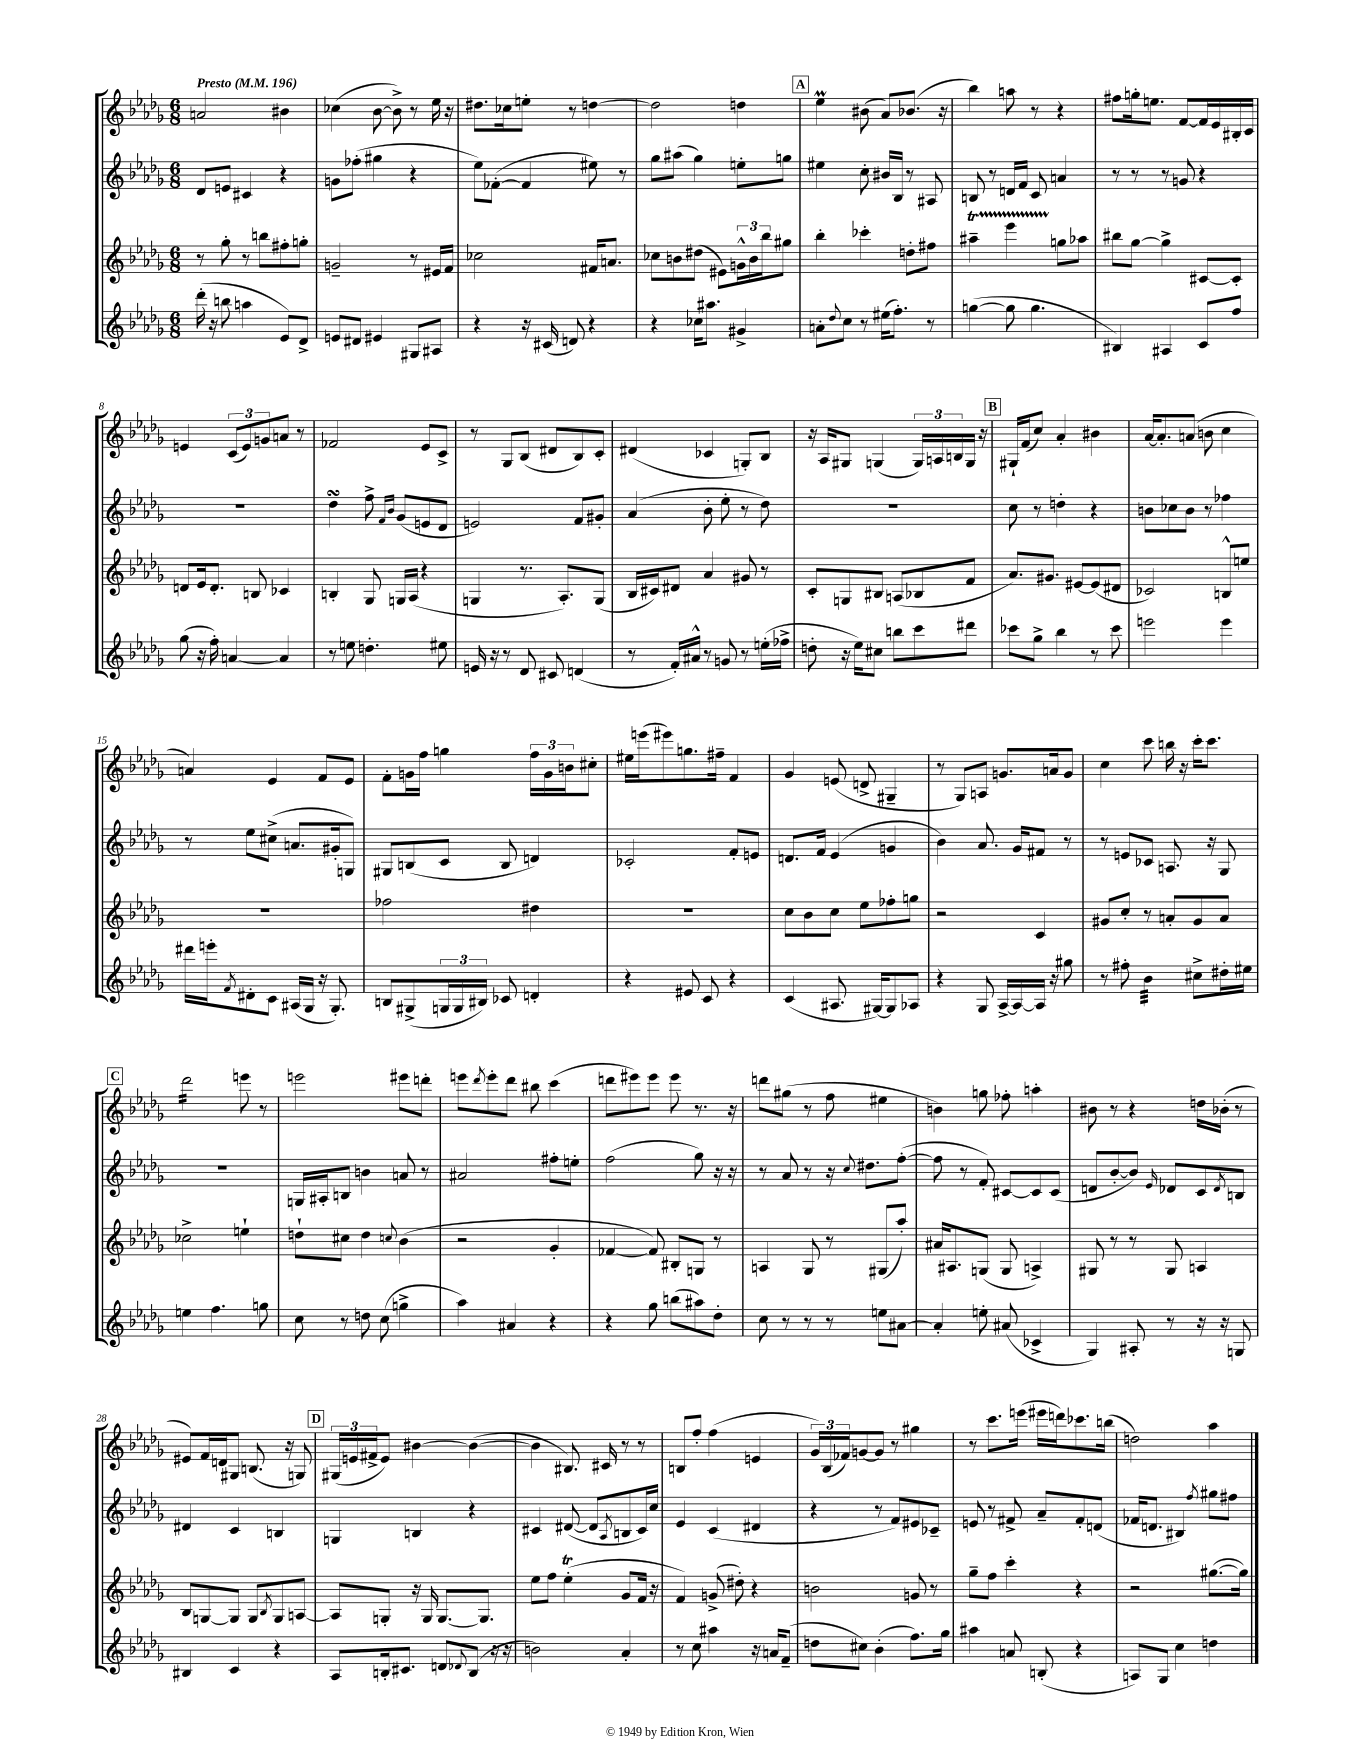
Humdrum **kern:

**kern	**kern	**kern	**kern
*staff4	*staff3	*staff2	*staff1
*clefG2	*clefG2	*clefG2	*clefG2
*k[b-e-a-d-g-]	*k[b-e-a-d-g-]	*k[b-e-a-d-g-]	*k[b-e-a-d-g-]
*M6/8	*M6/8	*M6/8	*M6/8
*MM196	*MM196	*MM196	*MM196
(16ddd-'	8r	8d-	2a
16r	.	.	.
8bb	8gg-'	8e	.
4aa	8r	4c#	.
.	8bb	.	.
8e-)	8ff#'	4r	4b#
8d-^	8gg'	.	.
=	=	=	=
8e	2g~	8g	(4cc-
8d#	.	(8ff-'	.
4e#	.	4gg#	[8b-
.	.	.	8b-^])
8G#	8r	4r	8r
8A#	16e#	.	16ee-
.	16f	.	16r
=	=	=	=
4r	2cc-	8ee-)	8.dd#
.	.	([8f-'	.
.	.	.	16cc-
16r	.	4f-]	8ee'
(16c#	.	.	.
8d)	.	.	8r
4r	16f#	8ee#)	[4dd
.	8.a	.	.
.	.	8r	.
=	=	=	=
4r	8cc-	8gg-	2dd]
.	8b	(8aa#	.
16cc-	(8dd#	4gg-)	.
8.aa#	.	.	.
.	8e#)	.	.
4g#^	24g^^	8ee'	4dd
.	24b	.	.
.	24bb-	.	.
.	8gg#	8gg	.
=	=	=	=
8a'	4bb-'	4ee#	4ee-
8qqdd-	.	.	.
8cc	.	.	.
8r	4ccc-'	8cc'	(8b#
(16ee#	.	16b#	8a-)
8.ff')	.	16B-	.
.	8dd'	8r	(8.b-
8r	8ff#	8A#	.
.	.	.	16r
=	=	=	=
([4gg	4aa#~	8B	4bb-)
.	.	8r	.
8gg]	4eee-	16d	8aa
.	.	16f	.
4.gg	.	8c	8r
.	8gg	4a	4r
.	8aa-	.	.
=	=	=	=
4B#)	8bb#	8r	8ff#
.	[8gg-	8r	16gg'
.	.	.	8.ee
4A#	4gg-^]	8r	.
.	.	8g	[8f
8c	[8c#	4r	16f]
.	.	.	16e-
8ff	8c#']	.	16B#'
.	.	.	16c
=	=	=	=
(8gg-	8d	2.r	4e
16r	16e-	.	.
16ff')	8.d'	.	.
[4a	.	.	(12c
.	.	.	12e)
.	8B	.	.
.	.	.	12g
4a]	4c-	.	8a
.	.	.	8r
=	=	=	=
8r	4B'	4dd-	2f-
8ee	.	.	.
4.dd'	8G-	8ff^	.
.	.	16qqf	.
.	.	16qqb-	.
.	16G	(8g-	.
.	(16A-	.	.
.	4r	8e	8e-
8ee#	.	8d-	8c^
=	=	=	=
16e	4G	2e)	8r
16r	.	.	.
8r	.	.	8G-
8d-	8.r	.	(8B-
8c#	.	.	8d#
.	8.A-')	.	.
(4d	.	8f	8B-)
.	(8G	8g#'	8c'
=	=	=	=
8r	16B-	(4a-	(4d#
.	16c#)	.	.
16f')	8d#	.	.
16a#^^	.	.	.
8r	4a-	8b-'	4c-
8g	.	8ee-'	.
8r	8g#	8r	8G')
(16ee'	8r	8dd-)	8B-
16ff-^	.	.	.
=	=	=	=
8dd'	8c'	2.r	16r
.	.	.	16A-
16r	8G	.	8G#
16ee-)	.	.	.
8cc#	8B#	.	(4G
8bb	(8A	.	.
8ccc	8B-	.	24G)
.	.	.	24A
.	.	.	24B
8ddd#	8f	.	16G
.	.	.	16r
=	=	=	=
8ccc-	8.a-)	8cc	16G#`
.	.	.	(16f
8gg-^	.	8r	8cc)
.	8.g#	.	.
4bb-	.	4dd'	4a-'
.	[8e#	.	.
8r	(8e#]	4r	4b#
8ccc-	8d#	.	.
=	=	=	=
2eee	2c-)	8b	[16a-
.	.	.	8.a-']
.	.	8cc-	.
.	.	8b	(8a
.	.	8r	8b
4eee	8B^^	4ff-	4cc
.	8ee	.	.
=	=	=	=
16ddd#	2.r	8r	4a)
16eee'	.	.	.
8qf	.	.	.
8d#'	.	8ee-	.
8c	.	(8cc#^	4e-
(16A#	.	8.a	.
16G-	.	.	.
16r	.	.	8f
8.G-')	.	16g#'	.
.	.	8G)	8e-
=	=	=	=
8B	2ff-	8G#	8f'
(8G#^	.	(8B	16g
.	.	.	16ff
24G	.	8c	4gg
24G	.	.	.
24B#)	.	.	.
8c-	.	8B	.
4d'	4dd#	4d)	24ff
.	.	.	24g
.	.	.	24b
.	.	.	8cc#'
=	=	=	=
4r	2.r	2c-'	16ee#
.	.	.	(16eee
.	.	.	8eee#)
8e#	.	.	8.gg
8c	.	.	.
.	.	.	16ff#~
4r	.	8f'	4f
.	.	8e	.
=	=	=	=
(4c	8cc	8.d	4g-
.	8b-	.	.
.	.	16f	.
8.A#	8cc	(4e-	(8e
.	8ee-	.	8d^
[16G#)	.	.	.
8G#]	8ff-'	4g	4G#~
8A-	8gg	.	.
=	=	=	=
4r	2r	4b-)	8r
.	.	.	8G-)
8G-	.	8.a-	8A
[16A-^	.	.	8.g
16A-_	.	16g-	.
16A-]	4c	8f#	.
16r	.	.	16a
8gg#	.	8r	8g
=	=	=	=
8r	8g#	8r	4cc
8ff#'	8cc'	8e	.
4b-	8r	8c-	8ccc
.	8a'	8.A	16bb
.	.	.	16r
8cc#^	8g#	.	16ccc'
.	.	16r	8.ccc
16dd#'	8a	8G-	.
16ee#	.	.	.
=	=	=	=
4ee	2cc-^	2.r	2ddd-
4.ff	.	.	.
.	4ee`	.	8eee
8gg	.	.	8r
=	=	=	=
8cc	8dd`	16G	2eee
.	.	16A#'	.
8r	8cc#	8B	.
8dd	4dd	4b	.
(8cc	.	.	.
.	8qqcc	.	.
4gg^	(4b-	8a	8eee#
.	.	8r	8ddd'
=	=	=	=
4aa-)	2r	2a#	8eee
.	.	.	8qddd-
.	.	.	8eee'
4a#	.	.	8ddd-
.	.	.	8bb#
4r	4g-'	8ff#'	(4ccc
.	.	8ee'	.
=	=	=	=
4r	[4f-	(2ff	8ddd
.	.	.	8eee#)
8gg-	8f-])	.	8eee#
(8bb	8B#'	.	8eee#
8aa#)	8G	8gg-)	8.r
8dd-'	8r	16r	.
.	.	16r	16r
=	=	=	=
8cc	4A	8r	8ddd
8r	.	8a-	(8gg#
8r	8G-	8r	8r
8r	8r	16r	8ff
.	.	8qqcc	.
.	.	8.dd#	.
8ee	(8G#	.	4ee#
[8a#	8aa-')	([8ff'	.
=	=	=	=
4a#']	16a#	8ff]	4b)
.	8.A#	.	.
.	.	8r	.
8ee'	(8G	8f')	8gg
(8a#	8G	[8c#	8ff-'
4c-^	4A^)	8c#]	4aa'
.	.	(8c#	.
=	=	=	=
4G-)	8G#	8d	8b#
.	8r	[8b-'	8r
8A#'	8r	8b-])	4r
.	.	16qqe-	.
8r	8G#	8d-	.
16r	4A	8c	16dd
16r	.	.	(16b-'
.	.	8qd-	.
8G	.	8B	8r
=	=	=	=
4B#	8B-	4d#	8e#)
.	[8G	.	16f
.	.	.	16d
4c	8G]	4c	8G#
.	8G	.	(8.B
.	8qB-	.	.
4r	8G	4B	.
.	.	.	16r
.	[8A	.	8G)
=	=	=	=
8A-	8A]	4G	(24G#
.	.	.	24e
.	.	.	24f#^
16B'	8G'	.	8e)
8.c#	.	.	.
.	16r	4B	[4b#
.	16G	.	.
8d	[8.G	.	.
8qqd-	.	.	.
(8B	.	4r	(4b#_
.	8.G]	.	.
16r	.	.	.
16r	.	.	.
=	=	=	=
2b)	8ee-	4c#	4b#]
.	8ff	.	.
.	(4ee-'	([8d#	8.B#)
.	.	8d#]	.
.	.	.	16c#
.	.	8qA-	.
4a-'	8g-	8B	8r
.	16f	16c#)	8r
.	16r	16cc	.
=	=	=	=
8r	4f)	4e-	8B
8cc	.	.	8ff'
4aa#	(8g^	(4c	(4ff
.	8dd#')	.	.
16r	4r	4d#	4e
16a	.	.	.
(8f~	.	.	.
=	=	=	=
8dd	2b	4r	24g-)
.	.	.	(24B-
.	.	.	24f-)
8cc#)	.	.	[8g
(4b-'	.	8r	8g]
.	.	8f)	8r
8.ff)	8g	8e#	4gg#
.	8r	8c-~	.
16gg-	.	.	.
=	=	=	=
4aa#	8gg-~	8e	8r
.	8ff	8r	8.ccc
8a	4ccc'	8f#^	.
.	.	.	(16eee
(8B'	.	8a-~	16eee#
.	.	.	16ddd)
4r	4r	8f#'	8.ccc-
.	.	(8d	.
.	.	.	(16bb
=	=	=	=
8A)	2r	16f-	2dd)
.	.	8.d	.
8G-	.	.	.
4cc	.	4B#)	.
.	.	8qff	.
4dd	([8.gg#	8gg#	4aa-
.	.	8ff#	.
.	16gg#])	.	.
==	==	==	==
*-	*-	*-	*-
